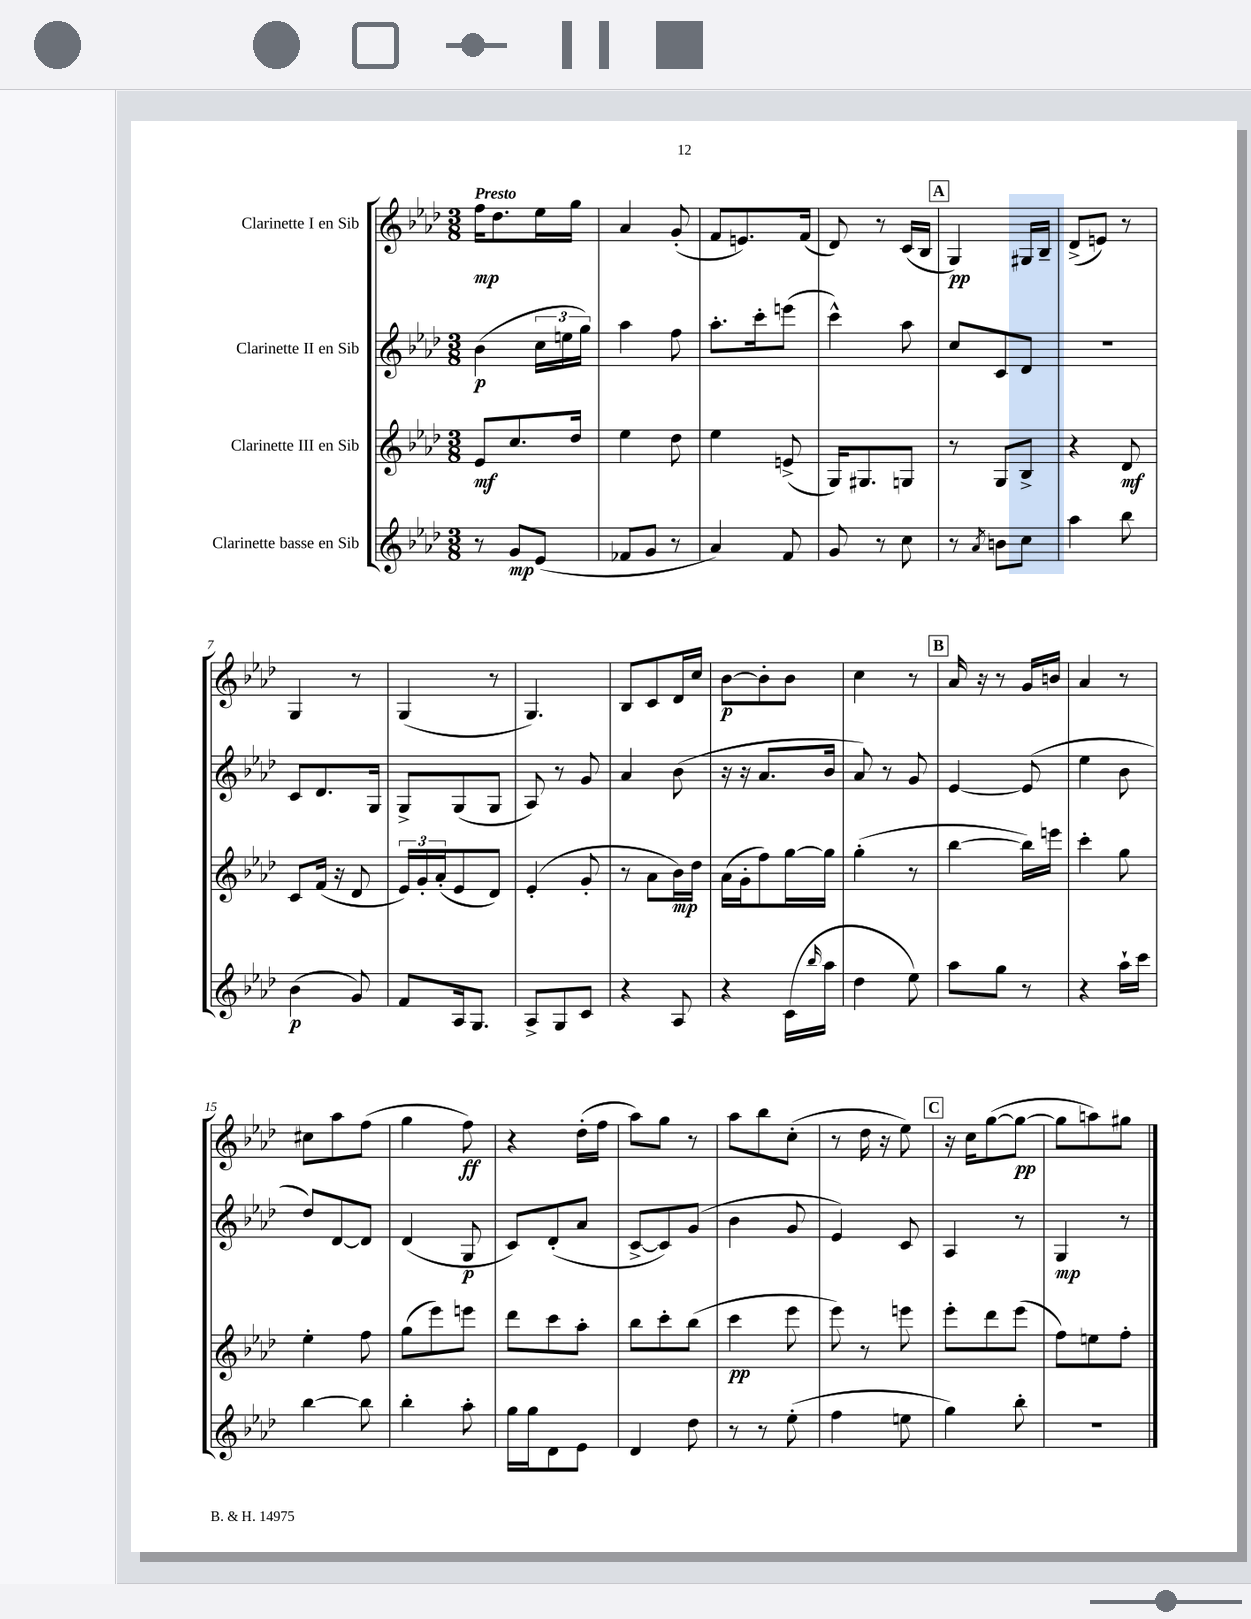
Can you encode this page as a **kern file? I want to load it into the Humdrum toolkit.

**kern	**kern	**kern	**kern
*staff4	*staff3	*staff2	*staff1
*clefG2	*clefG2	*clefG2	*clefG2
*k[b-e-a-d-]	*k[b-e-a-d-]	*k[b-e-a-d-]	*k[b-e-a-d-]
*M3/8	*M3/8	*M3/8	*M3/8
8r	8e-	(4b-	16ff
.	.	.	8.dd-
8g	8.cc	.	.
(8e-	.	24cc	16ee-
.	.	24ee	.
.	16dd-	.	16gg
.	.	24gg)	.
=	=	=	=
8f-	4ee-	4aa-	4a-
8g	.	.	.
8r	8dd-	8ff	(8g'
=	=	=	=
4a-)	4ee-	8.aa-'	8f
.	.	.	8.e)
.	.	16ccc'	.
8f	(8e^	(8eee	.
.	.	.	(16f
=	=	=	=
8g	16G)	4ccc^^)	8d-)
.	8.G#	.	.
8r	.	.	8r
8cc	8G	8aa-	(16c
.	.	.	16B-
=	=	=	=
8r	8r	8cc	4G)
8qa-	.	.	.
8b	8G	8c	.
8cc	8B-^	8d-	16G#
.	.	.	16B-~
=	=	=	=
4aa-	4r	4.r	(8d-^
.	.	.	8e)
8bb-	8d-	.	8r
=	=	=	=
(4b-	8c	8c	4G
.	(16f	8.d-	.
.	16r	.	.
8g)	8d-	.	8r
.	.	16G	.
=	=	=	=
8f	24e-)	8G^	(4G
.	24g'	.	.
.	(24a-'	.	.
16A-	8e-	(8G	.
8.G	.	.	.
.	8d-)	8G	8r
=	=	=	=
8A-^	(4e-'	8A-)	4.G)
8G	.	8r	.
8c	8g'	8g	.
=	=	=	=
4r	8r	4a-	8B-
.	8a-	.	8c
8A-	16b-)	(8b-	16d-
.	16dd-	.	16cc
=	=	=	=
4r	(16a-	16r	[8b-
.	16g'	16r	.
.	8ff)	8.a-	8b-']
(16c	[16gg	.	8b-
16qqbb-	.	.	.
16aa-	16gg]	16b-	.
=	=	=	=
4dd-	(4gg'	8a-)	4cc
.	.	8r	.
8ee-)	8r	8g	8r
=	=	=	=
8aa-	[4bb-	[4e-	16a-
.	.	.	16r
8gg	.	.	8r
8r	16bb-])	(8e-]	16g
.	16eee	.	16b
=	=	=	=
4r	4ccc'	4ee-	4a-
16aa-`	8gg	8b-	8r
16ccc	.	.	.
=	=	=	=
[4bb-	4ee-'	8dd-)	8cc#
.	.	[8d-	8aa-
8bb-]	8ff	8d-]	(8ff
=	=	=	=
4bb-'	(8gg	(4d-	4gg
.	8eee-)	.	.
8aa-'	8eee	8G	8ff)
=	=	=	=
16gg	8ddd-	8c)	4r
16gg	.	.	.
8d-	8ccc	(8d-'	.
8e-	8aa-'	8a-	(16dd-'
.	.	.	16ff
=	=	=	=
4d-	8bb-	[8c^	8aa-)
.	8ccc'	8c])	8gg
8dd-	(8bb-	(8g	8r
=	=	=	=
8r	4ccc	4b-	8aa-
8r	.	.	8bb-
(8ee-'	8eee-	8g	(8cc'
=	=	=	=
4ff	8eee-)	4e-)	8r
.	8r	.	16dd-
.	.	.	16r
8ee	8eee	8c	8ee-)
=	=	=	=
4gg)	8eee-'	4A-	16r
.	.	.	16cc
.	8ddd-	.	([8gg
8bb-'	(8eee-	8r	8gg_
=	=	=	=
4.r	8ff)	4G	8gg]
.	8ee	.	8aa)
.	8ff'	8r	8gg#
==	==	==	==
*-	*-	*-	*-
